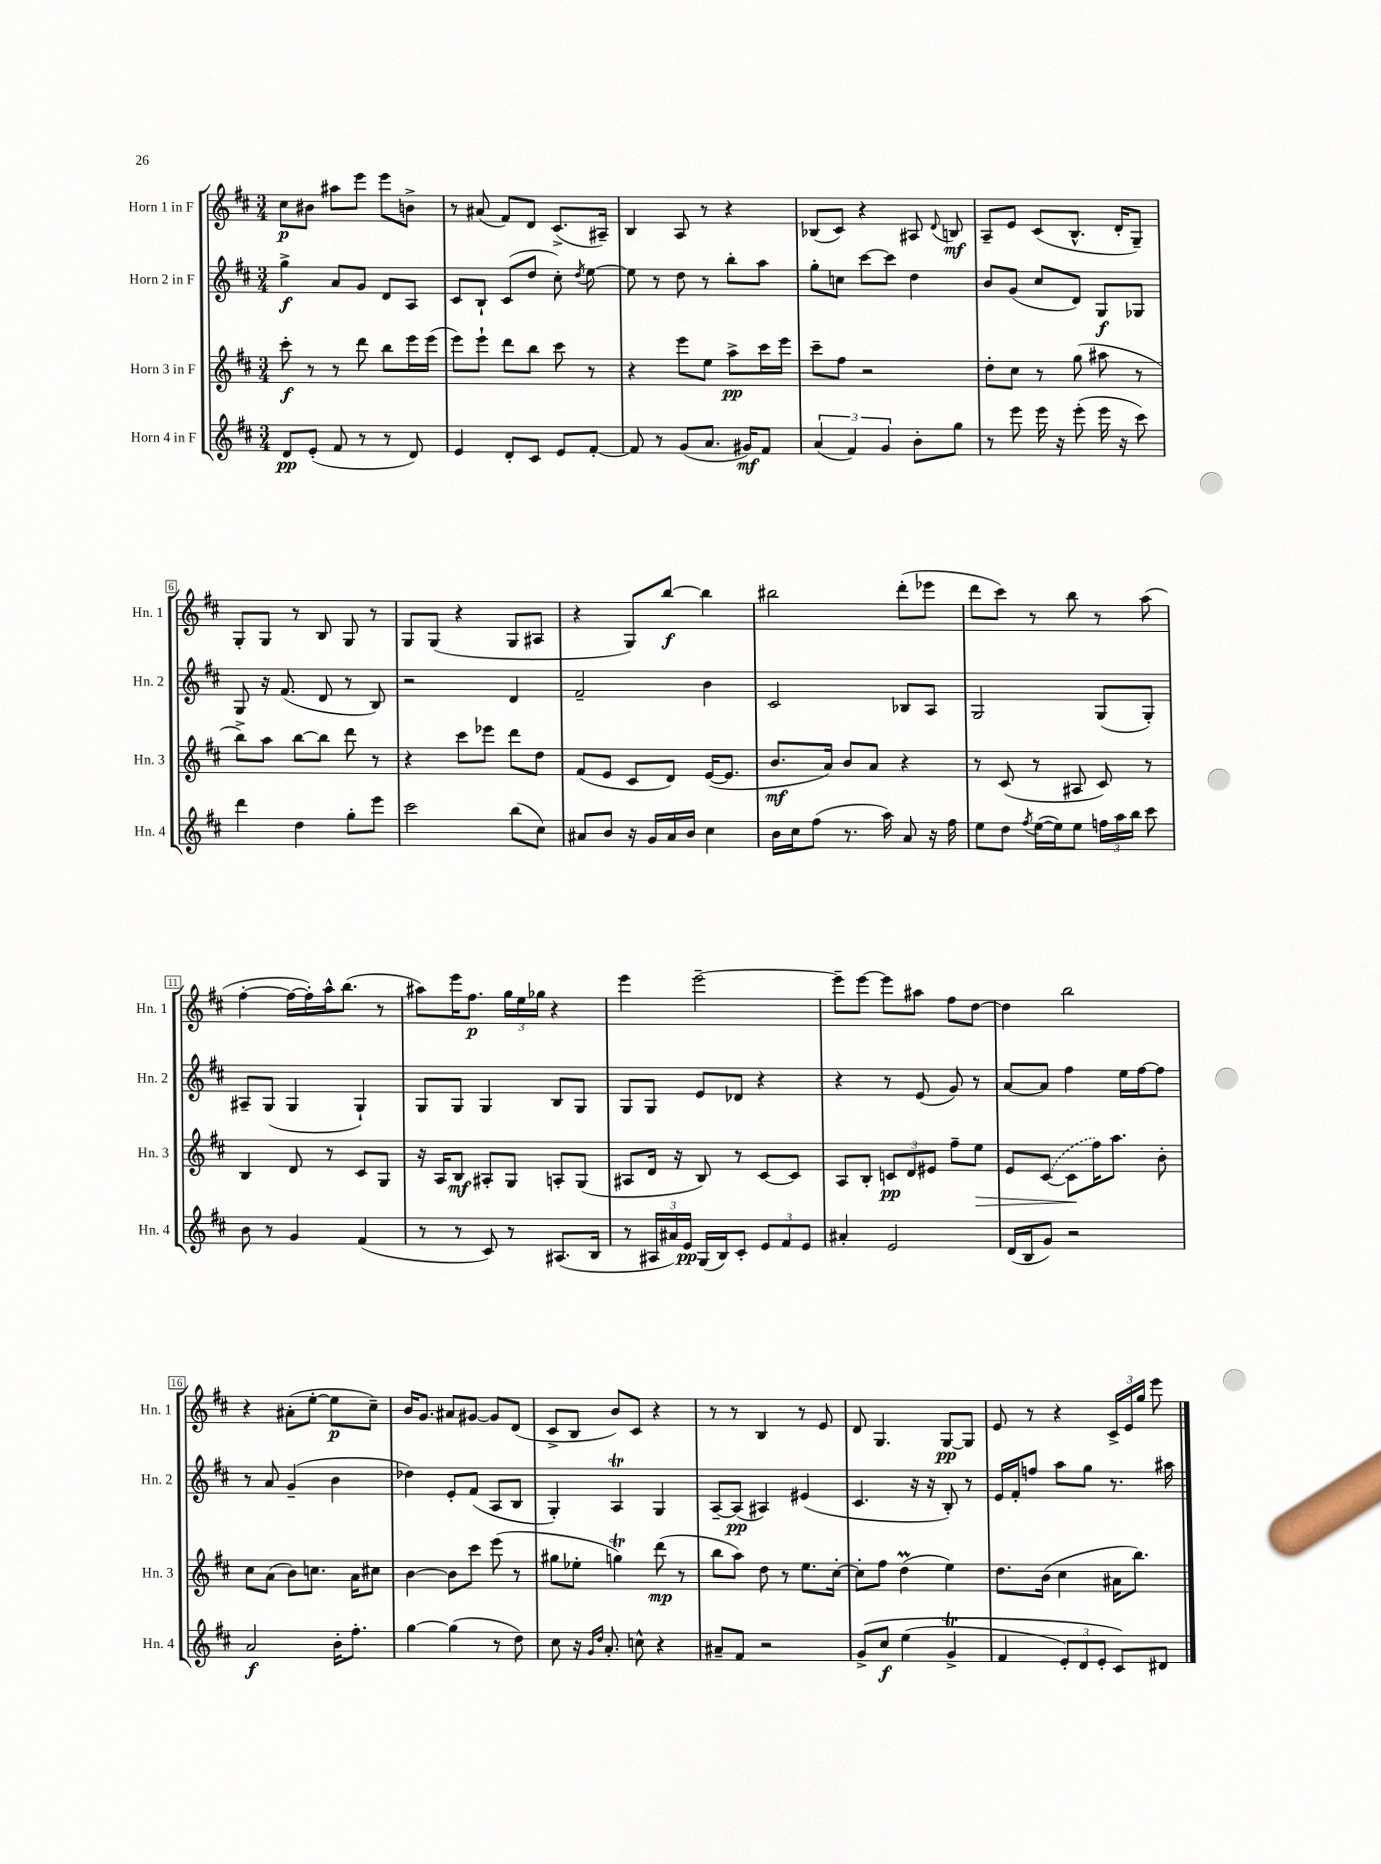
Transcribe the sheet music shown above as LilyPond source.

<<
\new StaffGroup <<
\new Staff = "s0" \with { instrumentName = "Horn 1 in F" shortInstrumentName = "Hn. 1" } {
    \clef treble \key d \major \numericTimeSignature \time 3/4
    \autoBeamOff cis''8[\p bis'8] ais''8[ e'''8] e'''8[ b'8]-> |
    r8 ais'8( fis'8[) d'8] cis'8.[->( ais16]--) |
    b4 a8 r8 r4 |
    bes8[( cis'8]) r4 ais8 \appoggiatura { d'8 } b8\mf |
    a8[-- e'8] cis'8[( b8.]-^ d'16[-. g8]--) |
    g8[-. g8] r8 b8 g8 r8 |
    g8[ g8]( r4 g8[ ais8] |
    r4 g8[) b''8]~\f b''4 |
    bis''2 d'''8[-.( ees'''8] |
    d'''8[ cis'''8]) r8 b''8 r8 a''8( |
    fis''4~-. fis''16[~ fis''16-.) a''16-^ b''8.]( r8 |
    ais''8[) e'''16 fis''8.]\p \tuplet 3/2 { g''16[ e''16 ges''16] } r4 |
    e'''4 e'''2~-- |
    e'''8[-- e'''8]~ e'''8[ ais''8] fis''8[ d''8]~ |
    d''4 b''2 |
    r4 ais'8[-.( e''8]~-. e''8[\p cis''8]--) |
    b'16[ g'8.] ais'8[ gis'8]~ gis'8[ d'8]( |
    cis'8[-> b8] b'8[) cis'8] r4 |
    r8 r8 b4 r8 e'8 |
    d'8 g4. g8[~\pp g8] |
    e'8 r8 r4 \tuplet 3/2 { cis'16[-> e'16 g''16] } e'''8 \bar "|." |
}
\new Staff = "s1" \with { instrumentName = "Horn 2 in F" shortInstrumentName = "Hn. 2" } {
    \clef treble \key d \major \numericTimeSignature \time 3/4
    \autoBeamOff g''4->\f a'8[ g'8] d'8[ a8] |
    cis'8[ b8]-! cis'8[( d''8] cis''8-.) \acciaccatura { d''8 } e''8~ |
    e''8 r8 d''8 r8 b''8[-. a''8] |
    g''8[-. c''8] cis'''8[~ cis'''8] d''4 |
    b'8[ g'8]( cis''8[ d'8]) g8[\f ges8] |
    g8 r16 fis'8.( d'8 r8 b8) |
    r2 d'4 |
    fis'2-- b'4 |
    cis'2 bes8[ a8] |
    g2 g8[( g8]-.) |
    ais8[-- g8]( g4 g4-!) |
    g8[ g8] g4 b8[ g8] |
    g8[ g8] e'8[ des'8] r4 |
    r4 r8 e'8( g'8) r8 |
    a'8[~ a'8] fis''4 e''16[ fis''16~ fis''8] |
    r8 a'8 g'4--( b'4 |
    des''4) e'8[-. fis'8]( a8[ b8] |
    g4-.) a4\trill g4 |
    a8[~-- a8]\pp( ais4) eis'4( |
    cis'4. r16 r16 b8-.) r8 |
    e'16[ fis'16-. f''8] a''8[ g''8] r8. ais''16 \bar "|." |
}
\new Staff = "s2" \with { instrumentName = "Horn 3 in F" shortInstrumentName = "Hn. 3" } {
    \clef treble \key d \major \numericTimeSignature \time 3/4
    \autoBeamOff cis'''8-.\f r8 r8 d'''8 b''8[ e'''16 e'''16]( |
    e'''8[) e'''8]-! d'''8[ b''8] cis'''8 r8 |
    r4 e'''8[ e''8] a''8[->\pp cis'''16 e'''16] |
    cis'''8[-- fis''8] r2 |
    d''8[-. cis''8] r8 g''8( ais''8 r8 |
    b''8[->) a''8] b''8[~ b''8] d'''8 r8 |
    r4 cis'''8[ ees'''8] d'''8[ d''8] |
    fis'8[( e'8] cis'8[ d'8]) e'16[~( e'8.] |
    b'8.[\mf a'16]) b'8[ a'8] r4 |
    r8 cis'8( r8 ais8 cis'8) r8 |
    b4 d'8 r8 cis'8[ g8] |
    r16 a16[ b8]\mf ais8[-. g8] a8[-. g8]( |
    ais8[ d'16] r16 b8) r8 cis'8[~ cis'8] |
    a8[ b8]-. \tuplet 3/2 { c'8[\pp d'8 eis'8] } fis''8[-- e''8]\> |
    e'8[ \once \slurDashed cis'8]~( cis'8[\! fis''16) a''8.] b'8-. |
    cis''8[ a'8]( b'8[) c''8.] a'16[ cis''8] |
    b'4~ b'8[ cis'''8] e'''8( r8 |
    gis''8[ ees''8]-. g''4\trill) d'''8\mp( r8 |
    b''8[ a''8]) d''8 r8 e''8.[ cis''16]~-. |
    cis''8[-. fis''8] d''4\prall( e''4) |
    d''8.[ b'16]( cis''4 ais'16[ b''8.]) \bar "|." |
}
\new Staff = "s3" \with { instrumentName = "Horn 4 in F" shortInstrumentName = "Hn. 4" } {
    \clef treble \key d \major \numericTimeSignature \time 3/4
    \autoBeamOff d'8[\pp e'8]-.( fis'8 r8 r8 d'8) |
    e'4 d'8[-. cis'8] e'8[ fis'8]~-. |
    fis'8 r8 g'8[( a'8.] gis'16[\mf) fis'8] |
    \tuplet 3/2 { a'4( fis'4) g'4 } b'8[-. g''8] |
    r8 e'''8 e'''16 r16 e'''8-.( e'''16 r16 cis'''8) |
    d'''4 d''4 g''8[-. e'''8] |
    cis'''2 b''8[( cis''8]) |
    ais'8[ b'8] r16 g'16[ ais'16 b'16] cis''4 |
    b'16[ cis''16 fis''8]( r8. a''16) a'8 r16 fis''16 |
    e''8[ d''8] \acciaccatura { fis''8 } e''16[~( e''16) e''8] \tuplet 3/2 { f''16[ a''16 b''16] } cis'''8 |
    b'8 r8 g'4 fis'4( |
    r8 r8 cis'8) r8 ais8.[( b16] |
    r8 \tuplet 3/2 { ais16[ ais'16) e'16]\pp } g16[( b16) cis'8]-. \tuplet 3/2 { e'8[ fis'8 e'8] } |
    ais'4-. e'2 |
    d'16[( b16 g'8]) r2 |
    a'2\f b'16[-. fis''8.]-. |
    g''4~ g''4( r8 d''8) |
    cis''8 r16 \grace { g'16[ d''16] } a'8.-. c''8-^ r4 |
    ais'8[-- fis'8] r2 |
    g'8[->\( cis''8]\f e''4( g'4->\trill |
    fis'4 \tuplet 3/2 { e'8[-.) d'8 e'8]-. } cis'8[\) dis'8] \bar "|." |
}
>>
>>
\layout { \context { \Score \override BarNumber.stencil = #(make-stencil-boxer 0.1 0.3 ly:text-interface::print) } }
